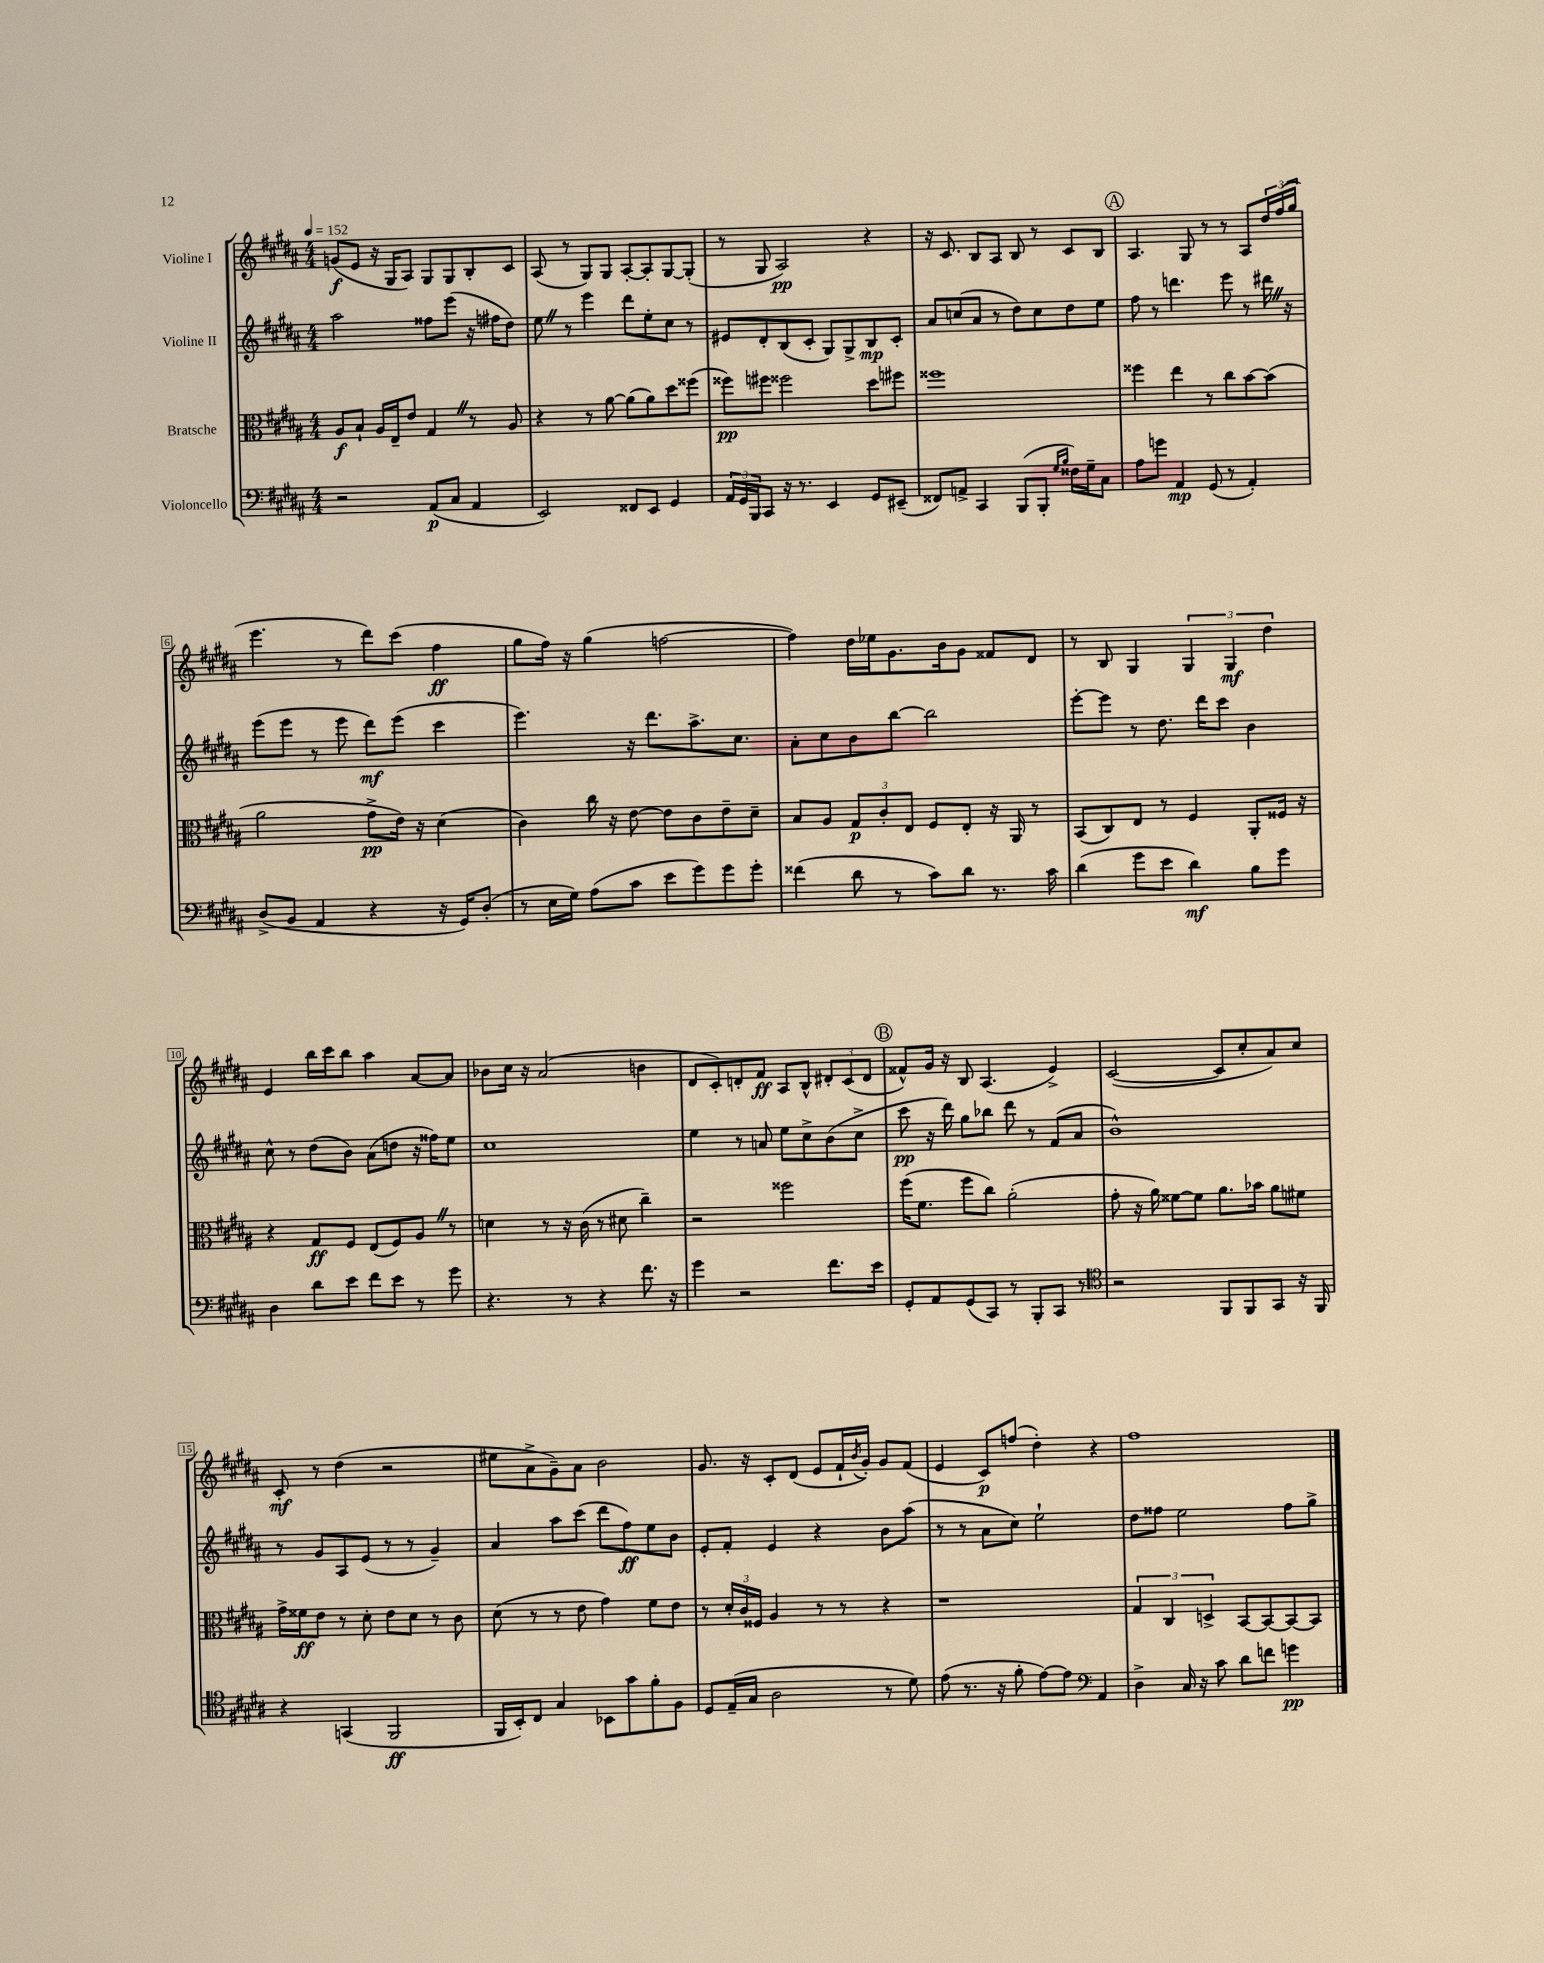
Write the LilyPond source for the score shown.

<<
\new StaffGroup <<
\new Staff = "s0" \with { instrumentName = "Violine I" } {
    \clef treble \key b \major \numericTimeSignature \time 4/4 \tempo 4 = 152
    g'8\f( e'8 r16 gis16 ais8) gis8 gis8 b8-. cis'8 |
    ais8( r8 gis8) gis8 ais8~-. ais8-. gis8~ gis8-.( |
    r8 gis8 ais2\pp) r4 |
    r16 cis'8. b8 ais8 b8 r8 cis'8 b8 |
    \mark \markup { \circle "A" } ais4. gis8 r8 r8 ais8 \tuplet 3/2 { dis''16 fis''16( gis''16 } |
    e'''4. r8 dis'''8) cis'''8( fis''4\ff |
    gis''8 fis''16) r16 gis''4( f''2~ |
    f''4) dis''16 ees''16 gis'8. b'16 gis'8 fisis'8 dis'8 |
    r8 b8 gis4 \tuplet 3/2 { gis4 gis4\mf dis''4 } |
    e'4 b''16 cis'''16 b''8 ais''4 ais'8~ ais'8 |
    bes'8 cis''16 r16 ais'2( b'4 |
    dis'8 cis'8-.) d'8-. fis'8\ff ais8 b8-^ \tuplet 3/2 { dis'8-. cis'8( dis'8 } |
    \mark \markup { \circle "B" } fisis'8-^) gis'16 r16 b8 ais4.( e'4->) |
    cis'2~( cis'8 cis''8-. ais'8) cis''8 |
    cis'8-.\mf r8 dis''4( r2 |
    eis''8 ais'8-> gis'8--) ais'8 b'2 |
    gis'8. r16 cis'8-. dis'8( e'8 fis'16-! \acciaccatura { b'8 } gis'16-.) gis'8 fis'8( |
    e'4 cis'8\p) f''8( dis''4-.) r4 |
    fis''1 \bar "|." |
}
\new Staff = "s1" \with { instrumentName = "Violine II" } {
    \clef treble \key b \major \numericTimeSignature \time 4/4
    ais''2 fisis''8 e'''8( r16 fis''16 dis''8) |
    e''8 \once \override BreathingSign.text = \markup { \musicglyph "scripts.caesura.straight" } \breathe r8 e'''4 dis'''8 e''8-. cis''8 r8 |
    eis'8 dis'8-. b8( cis'8-. gis8) gis8-> b8\mp cis'8-. |
    ais'8 c''8( ais'8 r8 dis''8) c''8 dis''8 e''8 |
    \mark \markup { \circle "A" } fis''8 r8 d'''4. e'''8 r8 dis'''16 \once \override BreathingSign.text = \markup { \musicglyph "scripts.caesura.straight" } \breathe r16 |
    e'''8( e'''8 r8 e'''8 dis'''8\mf) e'''8( cis'''4 |
    e'''4.) r16 dis'''8. ais''8.-> cis''8. |
    ais'8-. cis''8 b'8 b''8~ b''2 |
    e'''8~-. e'''8 r8 dis''8. dis'''16 cis'''8 b'4 |
    cis''8-^ r8 dis''8( b'8) ais'8( d''8 r16 fisis''16) e''8 |
    cis''1 |
    e''4 r8 a'8 e''8 cis''8-> b'8( cis''8-> |
    \mark \markup { \circle "B" } cis'''8\pp r16 dis'''16) gis''8 bes''8 dis'''8 r8 fis'8( ais'8 |
    b'1-^) |
    r8 gis'8 ais8 e'8( r8 r8 gis'4--) |
    ais'4 ais''8 cis'''8( dis'''8 fis''8\ff) e''8 b'8 |
    e'8-. fis'8-. e'4 r4 b'8 ais''8( |
    r8 r8 ais'8 cis''8) e''2-! |
    dis''8 fisis''8 e''2 fisis''8 gis''8-> \bar "|." |
}
\new Staff = "s2" \with { instrumentName = "Bratsche" } {
    \clef alto \key b \major \numericTimeSignature \time 4/4
    ais8\f b8-! ais16 e16-- e'8 gis4 \once \override BreathingSign.text = \markup { \musicglyph "scripts.caesura.straight" } \breathe r8 ais8 |
    r4 r8 ais'8~ ais'8( ais'8) dis''8 fisis''8( |
    fisis''8\pp) fis''8 fisis''2 dis''8 fis''8 |
    fisis''1 |
    \mark \markup { \circle "A" } fisis''4 e''4 r8 cis''8 b'8~ b'8( |
    ais'2 gis'8->\pp e'16) r16 dis'4( |
    cis'4) cis''16 r16 e'8~ e'8 cis'8 e'8-- dis'8-- |
    b8 ais8 \tuplet 3/2 { gis8\p cis'8-. e8 } fis8 e8-. r16 ais,16 r8 |
    b,8( cis8) e8 r8 fis4 ais,8-. fisis16 r16 |
    r4 gis8\ff fis8 e8( fis8) ais8 \once \override BreathingSign.text = \markup { \musicglyph "scripts.caesura.straight" } \breathe r8 |
    d'4 r8 r16 cis'16( r8 dis'8 cis''4--) |
    r2 fisis''2 |
    \mark \markup { \circle "B" } fis''16( fis'8. fis''8 cis''8) ais'2-.( |
    gis'8-. r16 ais'16) fisis'8~ fisis'8 ais'8. bes'16 ais'8 fis'8 |
    gis'16-> fisis'16\ff e'8 r8 dis'8-. e'8 dis'8 r8 cis'8 |
    dis'8( r8 r8 e'8 gis'4) fis'8 e'8 |
    r8 \tuplet 3/2 { dis'16-. cis'16 fisis16 } ais4 r8 r8 r4 |
    r1 |
    \tuplet 3/2 { gis4 cis4 d4-> } b,8~ b,8~ b,8~ b,8 \bar "|." |
}
\new Staff = "s3" \with { instrumentName = "Violoncello" } {
    \clef bass \key b \major \numericTimeSignature \time 4/4
    r2 ais,8\p( cis8 ais,4 |
    e,2) fisis,8 e,8 gis,4 |
    \tuplet 3/2 { ais,16 gis,16 b,,16 } cis,8 r16 r8. e,4 gis,8 eis,8--( |
    fisis,8) a,8-> cis,4 b,,8( b,,8-. \grace { gis16 b16 } fisis16) gis16-- cis8 |
    \mark \markup { \circle "A" } ais8 g'8 ais,4\mp gis,8( r8 ais,4-.) |
    dis8->( b,8 ais,4 r4 r16 gis,16) dis8-.( |
    r8 e16 gis16) ais8( cis'8 e'8 gis'8) gis'8 gis'8-. |
    fisis'4( dis'8 r8 cis'8) dis'8 r8. cis'16 |
    dis'4( gis'8 e'8 dis'4\mf) b8 gis'8 |
    dis4 dis'8 e'8 fis'8 e'8 r8 gis'8 |
    r4. r8 r4 fis'8. r16 |
    gis'4 r2 fis'8. e'16 |
    \mark \markup { \circle "B" } gis,8-. ais,8 gis,8( cis,8) r8 b,,8-. cis,8 r8 |
    \clef tenor r2 fis,8 fis,8 gis,8 r16 fis,16 |
    r4 g,4( fis,2\ff |
    fis,16 b,16-.) cis8 gis4 bes,8 gis'8 fis'8-. fis8 |
    dis8 e16--( gis16 ais2 r8 dis'8) |
    e'8( r8. r16 fis'8-. e'8~) e'8 \clef bass ais,4 |
    dis4-> cis16 r16 cis'8 dis'8 f'8 g'4\pp \bar "|." |
}
>>
>>
\layout { \context { \Score \override BarNumber.stencil = #(make-stencil-boxer 0.1 0.3 ly:text-interface::print) } }
